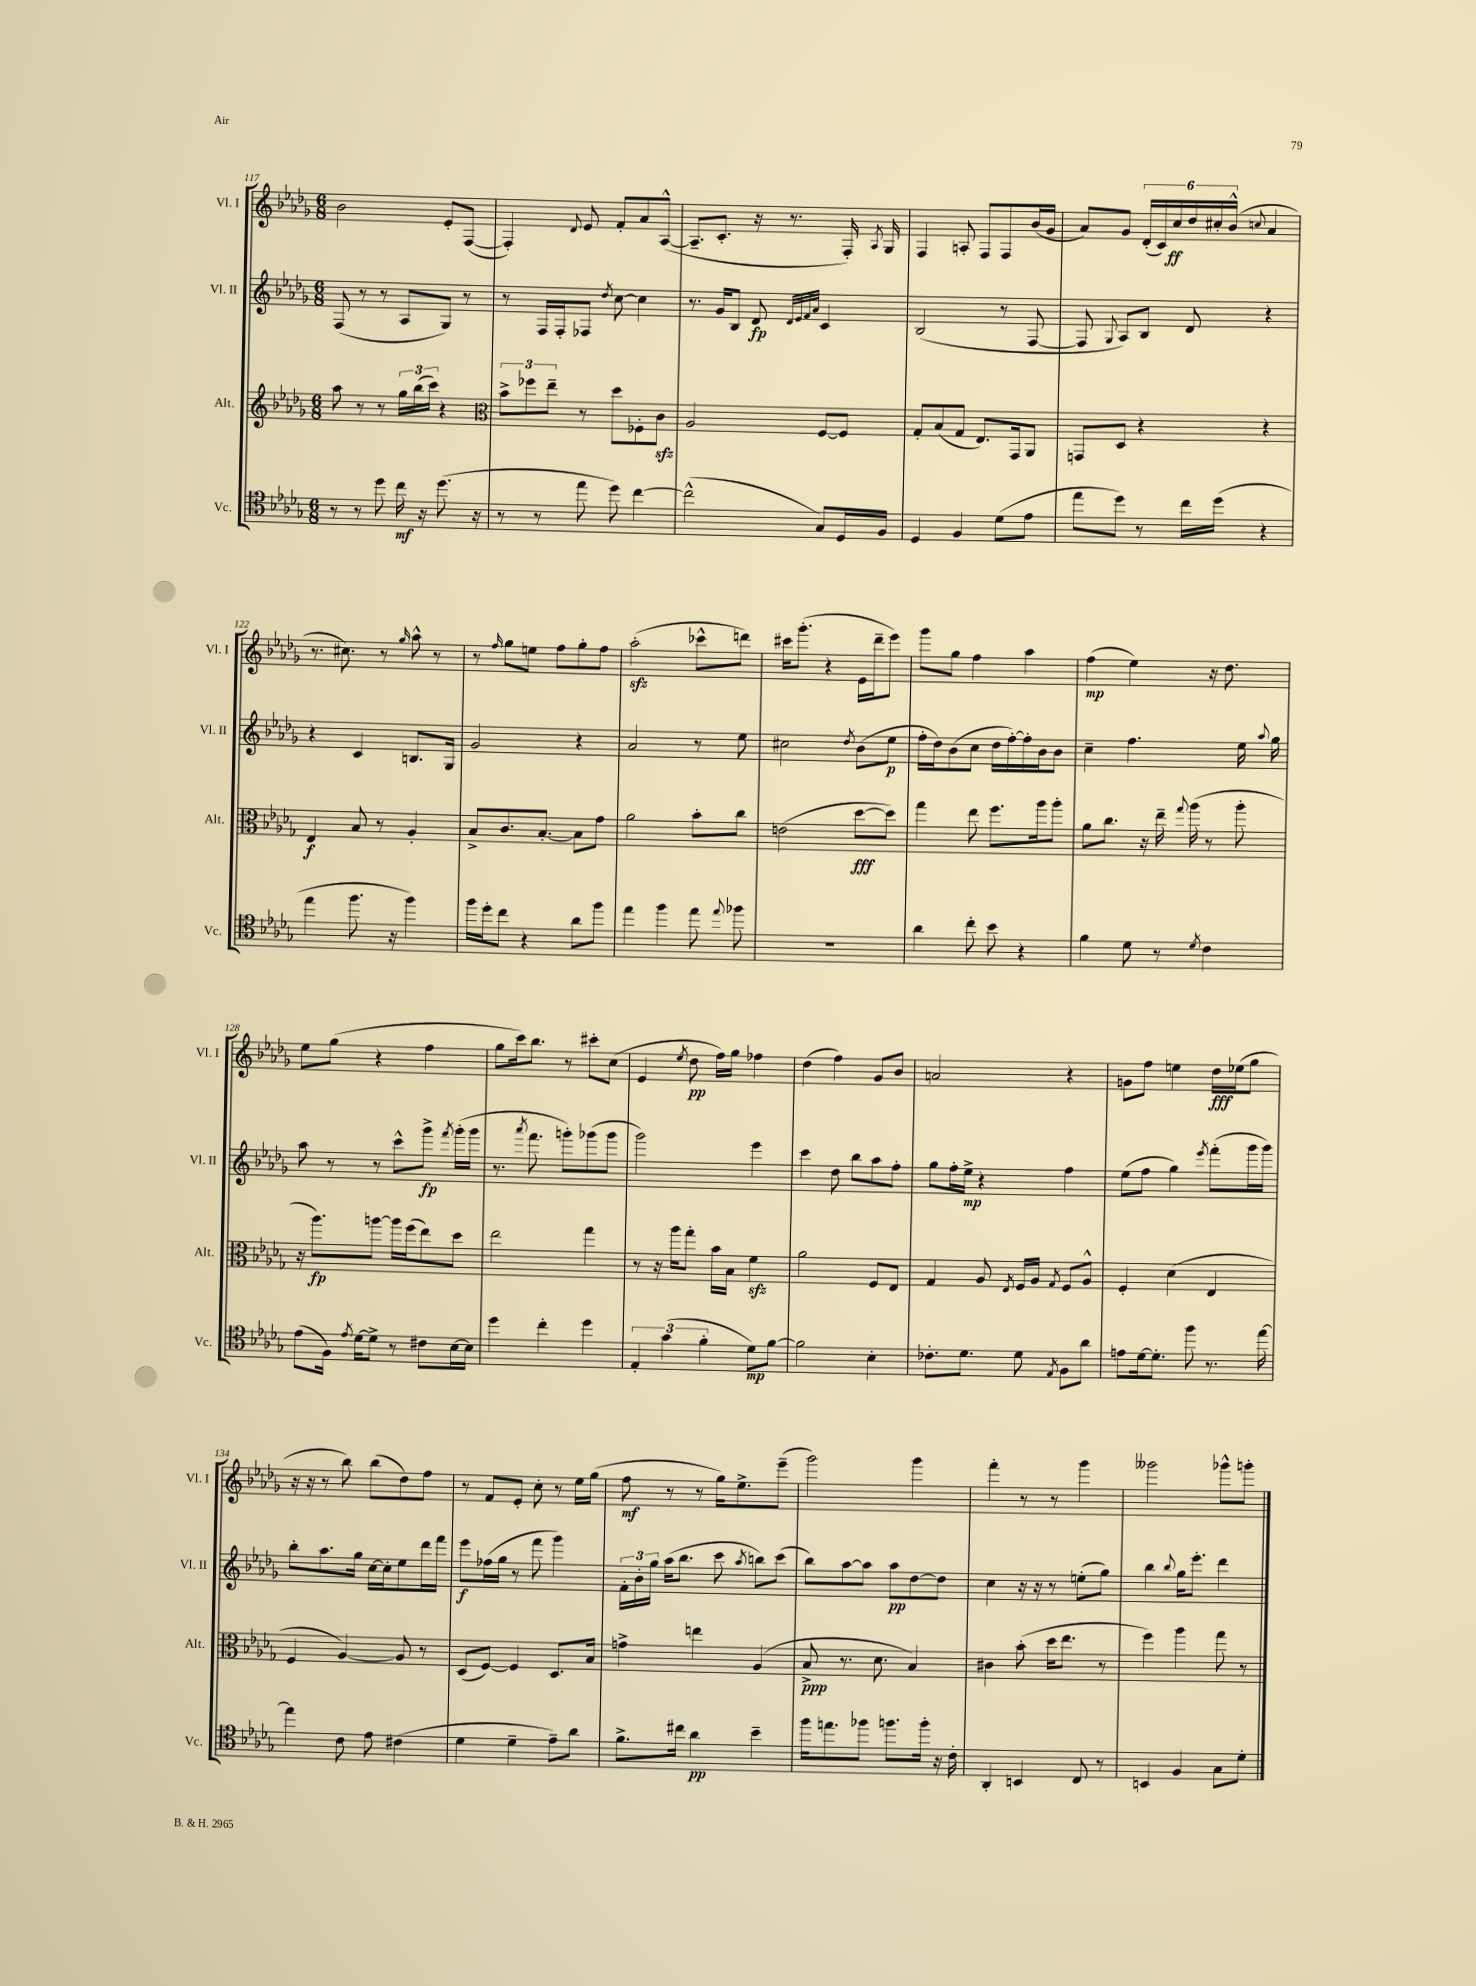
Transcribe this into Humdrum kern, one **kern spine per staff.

**kern	**kern	**kern	**kern
*staff4	*staff3	*staff2	*staff1
*clefC4	*clefG2	*clefG2	*clefG2
*k[b-e-a-d-g-]	*k[b-e-a-d-g-]	*k[b-e-a-d-g-]	*k[b-e-a-d-g-]
*M6/8	*M6/8	*M6/8	*M6/8
8r	8aa-\	(8F/	2b-\
8r	8r	8r	.
8dd-\	8r	8r	.
16cc\	24gg-\LL	8A-/L	.
.	(24bb-\	.	.
16r	.	.	.
.	24ccc\JJ)	.	.
(8.dd-\	4r	8G-/J)	8e-'/L
.	.	8r	([8F/J
16r	.	.	.
=	=	=	=
*	*clefC3	*	*
8r	12b-^\L	8r	4F'/])
.	12ff-\	.	.
8r	.	16F/LL	.
.	12ee-~\J	.	.
.	.	16F'/J	.
.	.	.	8qqd-/
8ee-\	8r	8F-/J	8e-/
.	.	8qdd-/	.
8dd-\)	8dd-\L	[8cc\	8f'/L
[4cc\	8F-'\	4cc\]	8a-/
.	8c\J	.	([8A-^^/J
=	=	=	=
(2cc^^\]	2A-/	8.r	8.A-~/]L
.	.	16g-/LK	8.c'/J
.	.	8B-/J	.
.	.	8d-/	16r
.	.	.	8.r
.	.	32qqd-/LLL	.
.	.	32qqe-/	.
.	.	32qqf/	.
.	.	32qqa-/JJJ	.
8G-/L)	[8F/L	4c/	.
16D-/L	8F/]J	.	16F'/)
.	.	.	8qA-/
16F/JJ	.	.	16G-/
=	=	=	=
4D-/	8G-'/L	(2B-/	4F/
.	(8B-/	.	.
4F/	8G-/J	.	8A'/
.	8.E-/L)	.	8F/L
(8d-\L	.	8r	8F/
.	16GG-/k	.	.
8e-\J	8AA-/J	[8F/	(16b-/L
.	.	.	16g-/JJ
=	=	=	=
8ee-\L	8GG/L	8F/]	8a-/L)
.	.	8qqG-/	.
8dd-\J)	8D-/J	8A-/L)	8g-/J
8r	4r	8B-/J	(24d-'/LL
.	.	.	24c/)
.	.	.	24cc/
16cc\LL	.	8d-/	24dd-/
.	.	.	24cc#'/
(16dd-\JJ	.	.	.
.	.	.	(24b-^^/JJ
.	.	.	8qqcc/
4r	4r	4r	4a-/
=	=	=	=
4ee-\	4E-/	4r	8.r
.	.	.	8.cc#\)
8.ff\	8B-/	4c/	.
.	8r	.	8r
16r	.	.	.
.	.	.	16qqgg-/
4ff\)	4A-'/	8.B/L	8aa-^^\
.	.	.	8r
.	.	16G-/Jk	.
=	=	=	=
16ff\LL	8B-^/L	2g-/	8r
16dd-'\J	.	.	.
.	.	.	16qqff/
8cc\J	8.c/	.	8gg-\L
4r	.	.	8ee\J
.	[8.B-'/J	.	.
.	.	.	8ff\L
8a-\L	8B-\]L	4r	8gg-'\
8ff\J	8g-\J	.	8ff\J
=	=	=	=
4ee-\	2a-\	2a-/	(2aa-'\
4ff\	.	.	.
8ee-\	8b-'\L	8r	8ccc-^^\L
8qqee-/	.	.	.
8ff-\	8cc\J	8ee-\	8ddd\J)
=	=	=	=
2.r	(2e\	2cc#\	16ccc#\LK
.	.	.	(8.ggg-'\J
.	.	.	4r
.	.	8qdd-/	.
.	[8dd-\L	(8b-\L	16e-\LL
.	.	.	16ddd-~\J
.	8dd-\]J)	8ee-\J	8eee-\J)
=	=	=	=
4a-\	4gg-\	16ff'\LL	8ggg-\L
.	.	16dd-\J)	.
.	.	(8b-\	8gg-\J
8cc'\	8ee-\	8cc\J	4ff\
8b-\	8.ff\L	16dd-\LL	.
.	.	[16ff'\)	.
4r	.	16ff'\]	4aa-\
.	16aa-\k	16b-\J	.
.	8aa-'\J	8b-\J	.
=	=	=	=
4f\	8a-\L	4cc~\	(4ff\
.	8.cc\J	.	.
8d-\	.	4.ff\	4ee-\)
.	16r	.	.
8r	16ee-~\	.	.
.	8qqgg-/	.	.
.	(16aa-\	.	.
8qd-/	.	.	.
4c\	8r	.	16r
.	.	.	8.dd-\
.	8aa-'\	16ee-\	.
.	.	8qqaa-/	.
.	.	16gg-\	.
=	=	=	=
(8e-\L	16r	8aa-\	8ee-\L
.	8.aa-\L)	.	.
16F\Jk)	.	8r	(8gg-\J
8qe-/	.	.	.
[16d-\LK	.	.	.
8d-^\]J	[8aa\J	8r	4r
8r	16aa\]LL	8ccc^^\L	.
.	(16ff\J	.	.
8c#\L	8ee-\)	8ggg-^\J	4ff\
.	.	8qfff/	.
[16B-\L	8dd-\J	(16ggg-'\LL	.
16B-\]JJ	.	16ggg-\JJ	.
=	=	=	=
4dd-\	2ee-\	8.r	8gg-\L
.	.	.	16ccc\k)
.	.	8qaaa-/	.
.	.	8.fff\	8.bb-\J
4cc'\	.	.	.
.	.	8ggg'\L)	8r
4dd-\	4gg-\	(8ggg-\	8ccc#'\L
.	.	8ggg-\J	(8cc\J
=	=	=	=
6E-'/	8r	2ggg-\)	4e-/
.	16r	.	.
(6g-\	.	.	.
.	16aa-\LK	.	.
.	.	.	8qee-/
.	8gg-'\J	.	8dd-\
6f'\	.	.	.
.	16b-\LL	.	16ff\LL)
.	16B-\JJ	.	16gg-\JJ
8d-\L)	4f\	4eee-\	4ff-\
[8f\J	.	.	.
=	=	=	=
2f\]	2a-\	4ccc\	(4dd-\
.	.	8dd-\	4ff\)
.	.	8bb-\L	.
4B-'\	8F/L	8aa-\	8g-/L
.	8E-/J	8ff'\J	8b-/J
=	=	=	=
8.c-'\L	4G-/	8gg-\L	2a/
.	.	16ff'\L	.
8.d-\J	.	16ee-^\JJ	.
.	8A-/	4r	.
.	8qE-/	.	.
8d-\	16F/LL	.	.
.	16A-/JJ	.	.
8qE-/	8qG-/	.	.
8F\L	8F/L	4ff\	4r
8a-\J	8A-^^/J	.	.
=	=	=	=
8e\L	4F'/	(8ee-\L	8g\L
[16d-\k	.	8ff\J	8ff\J
8.d-'\]J	.	.	.
.	(4d-\	4gg-\)	4ee\
8ff\	.	.	.
.	.	8qeee-/	.
8.r	4E-/	(8fff'\L	16dd-\LL
.	.	.	(16ee-\J
.	.	16ggg-\L	8gg-\J
[16ee-\	.	16ggg-\JJ)	.
=	=	=	=
4ee-\]	4F/	8bb-'\L	16r
.	.	.	16r
.	.	8.aa-\	8r
8c\	[4A-/)	.	8bb-\)
.	.	16gg-\Jk	.
8e-\	.	[16cc\LL	(8bb-\L
.	.	16cc'\]J	.
(4c#\	8A-/]	8ee-\	8dd-\)
.	8r	16ddd-\L	8ff\J
.	.	16fff\JJ	.
=	=	=	=
4d-\	(8D-/L	8eee-\L	8r
.	[8F/J)	(16ff-\L	8f/L
.	.	16gg-\JJ	.
4d-~\	4F/]	8r	8e-'/J
.	.	8fff\	8cc'\
8e-~\L)	8.D-/L	4ggg-\)	8r
8a-\J	.	.	16ee-\LL
.	16B-/Jk	.	(16gg-\JJ
=	=	=	=
8.f^\L	4g^\	24f'\LL	8ff\
.	.	24b-'\	.
.	.	24gg-\JJ	.
.	.	(16aa-\LK	8r
16cc#\Jk	.	8.bb-\J	.
4a-\	4ee\	.	8r
.	.	8ccc\	16gg-\LK)
.	.	.	8.ee-^\
.	.	8qaa-/	.
4b-~\	(4A-/	8bb\L)	.
.	.	(8ccc\J	(8eee-~\J
=	=	=	=
16ff\LK	8B-^/	8bb-\L)	2ggg-\)
8.ee\	.	.	.
.	8.r	[8aa-\	.
8ff-\J	.	8aa-\]J	.
.	8.d-\	.	.
8.ff\L	.	8aa-\L	.
.	4B-/)	[8dd-\	4ggg-\
16ff'\Jk	.	.	.
16r	.	8dd-\]J	.
16c'\	.	.	.
=	=	=	=
4AA-'/	4c#\	4cc\	4fff'\
4BB/	(8b-'\	16r	8r
.	.	16r	.
.	16dd-\LK	8r	8r
.	8.ee-\J	.	.
8C/	.	(8ee'\L	4ggg-\
8r	8r	8gg-\J)	.
=	=	=	=
4BB/	4ff\)	4bb-\	2ggg--\
.	.	8qqbb-/	.
4F/	4aa-\	16gg-\LK	.
.	.	8.eee-'\J	.
8G-\L	8gg-\	4ddd-\	8ggg-^^\L
8d-'\J	8r	.	8ggg'\J
==	==	==	==
*-	*-	*-	*-
